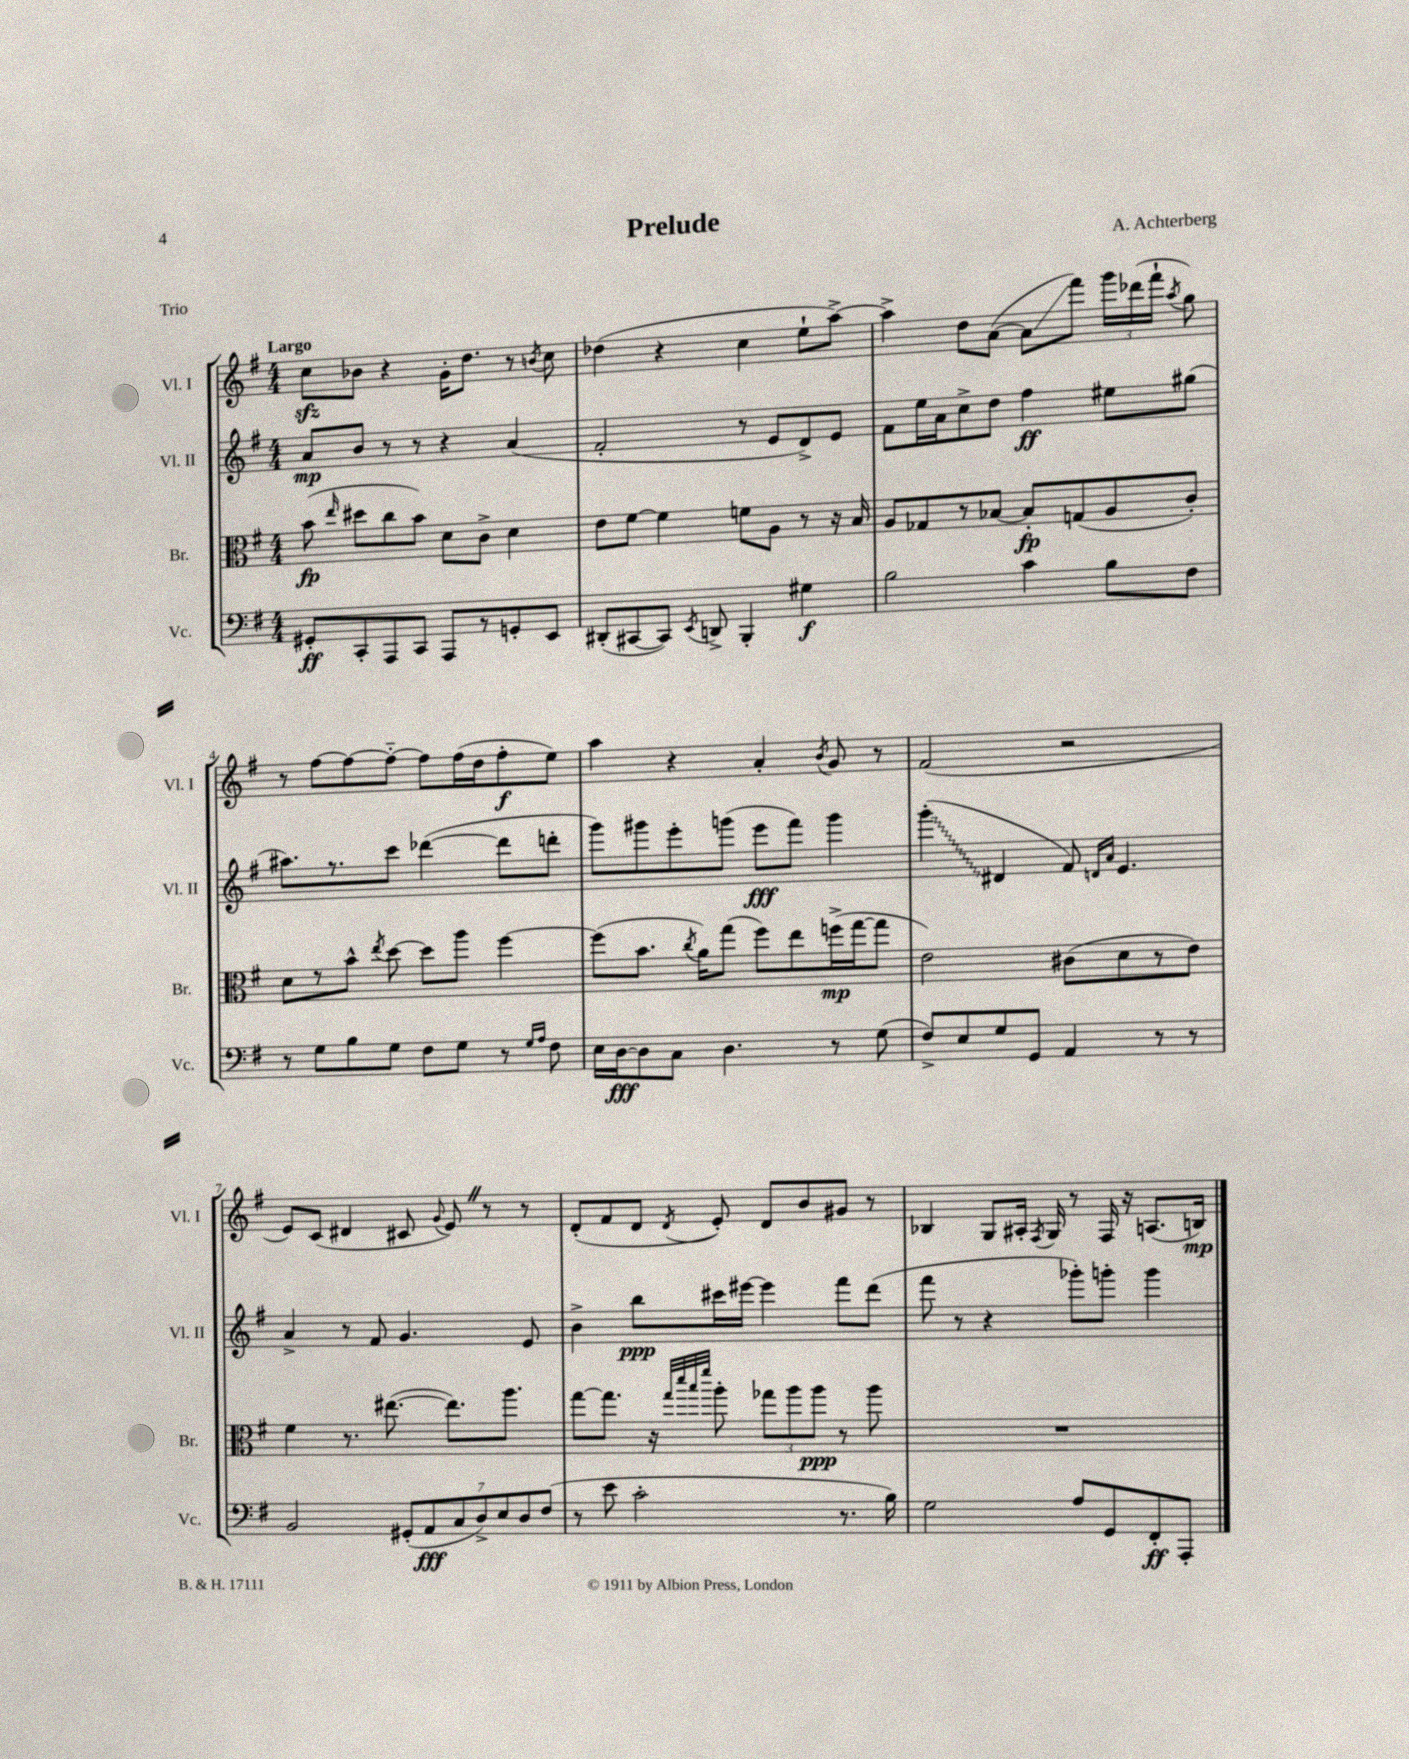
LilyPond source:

\header { title = "Prelude" composer = "A. Achterberg" piece = "Trio" }
<<
\new StaffGroup <<
\new Staff = "s0" \with { instrumentName = "Vl. I" shortInstrumentName = "Vl. I" } {
    \clef treble \key g \major \numericTimeSignature \time 4/4 \tempo "Largo"
    \autoBeamOff c''8[\sfz bes'8] r4 g'16[-. d''8.] r8 \acciaccatura { b'8 } c''8 |
    des''4( r4 c''4 e''8[-! a''8]~->) |
    a''4-> d''8[ a'8]~( a'8[\glissando fis'''8]) \tuplet 3/2 { g'''16[ des'''16( fis'''16]-! } \acciaccatura { a''8 } g''8) |
    r8 fis''8[~ fis''8~ fis''8]~-_ fis''8[ fis''16( d''16 fis''8-.\f e''8]) |
    a''4 r4 a'4-. \acciaccatura { b'8 } g'8 r8 |
    fis'2( r2 |
    e'8[) c'8]( dis'4 cis'8 \appoggiatura { g'8 } e'8) \once \override BreathingSign.text = \markup { \musicglyph "scripts.caesura.straight" } \breathe r8 r8 |
    d'8[-.( fis'8 d'8] \acciaccatura { d'8 } e'8-.) d'8[ b'8 gis'8] r8 |
    bes4 g8[ ais16]-. \acciaccatura { fis8 } g16 r8 fis16 r16 a8.[( b16]\mp) \bar "|." |
}
\new Staff = "s1" \with { instrumentName = "Vl. II" shortInstrumentName = "Vl. II" } {
    \clef treble \key g \major \numericTimeSignature \time 4/4
    \autoBeamOff a'8[\mp b'8] r8 r8 r4 a'4( |
    fis'2-. r8 e'8[ d'8->) e'8] |
    fis'8[ e''16 a'16 c''8-> d''8] fis''4\ff eis''8[ gis''8]( |
    ais''8.[) r8. c'''8] des'''4~( des'''8[ d'''8]-. |
    g'''8[) gis'''8 e'''8-. g'''8]( e'''8[\fff fis'''8]) g'''4 |
    \once \override Glissando.style = #'zigzag g'''4-.\glissando( dis'4 fis'8) \grace { d'16[ a'16] } e'4. |
    a'4-> r8 fis'8 g'4. e'8 |
    b'4-> b''8[\ppp cis'''16 eis'''16]~ eis'''4 fis'''8[ d'''8]( |
    fis'''8 r8 r4 ges'''8[-.) g'''8]-. g'''4 \bar "|." |
}
\new Staff = "s2" \with { instrumentName = "Br." shortInstrumentName = "Br." } {
    \clef alto \key g \major \numericTimeSignature \time 4/4
    \autoBeamOff b'8\fp( \grace { e''16 } dis''8[ c''8 b'8]) d'8[ c'8]-> d'4 |
    e'8[ fis'8]~ fis'4 f'8[ a8] r8 r16 b16 |
    a8[ ges8 r8 bes8]~ bes8[-.\fp g8( a8 c'8]-.) |
    d'8[ r8 b'8]-^ \acciaccatura { e''8 } d''8~ d''8[ a''8] fis''4~ |
    fis''8[( b'8.] \acciaccatura { c''8 } a'16[) g''8]( fis''8[) e''8 f''16->\mp( g''16~ g''8] |
    e'2) cis'8[( d'8 r8 e'8]) |
    fis'4 r8. eis''8.~( eis''8.[) a''8.] |
    g''8[~ g''8.] r16 \grace { g''32[ d'''32 b''32 fis'''32] } a''8-. \tuplet 3/2 { ges''8[ a''8 a''8]\ppp } r8 a''8 |
    R1 \bar "|." |
}
\new Staff = "s3" \with { instrumentName = "Vc." shortInstrumentName = "Vc." } {
    \clef bass \key g \major \numericTimeSignature \time 4/4
    \autoBeamOff gis,8[-.\ff c,8-. a,,8 c,8] a,,8[ r8 g,8-. e,8] |
    dis,8[-.( cis,8~ cis,8]) \acciaccatura { e,8 } d,8-> b,,4-. gis4\f |
    b2 c'4 b8[ fis8] |
    r8 g8[ b8 g8] fis8[ g8] r8 \grace { g16[ a16] } fis8 |
    e16[ d16~\fff d8 c8] d4. r8 g8( |
    fis8[->) e8 g8 g,8] a,4 r8 r8 |
    b,2 \tuplet 7/4 { gis,8[-.( a,8\fff c8 d8->) e8 d8 fis8]( } |
    r8 e'8 c'2-. r8. b16) |
    g2 a8[ g,8 fis,8-.\ff a,,8]-. \bar "|." |
}
>>
>>
